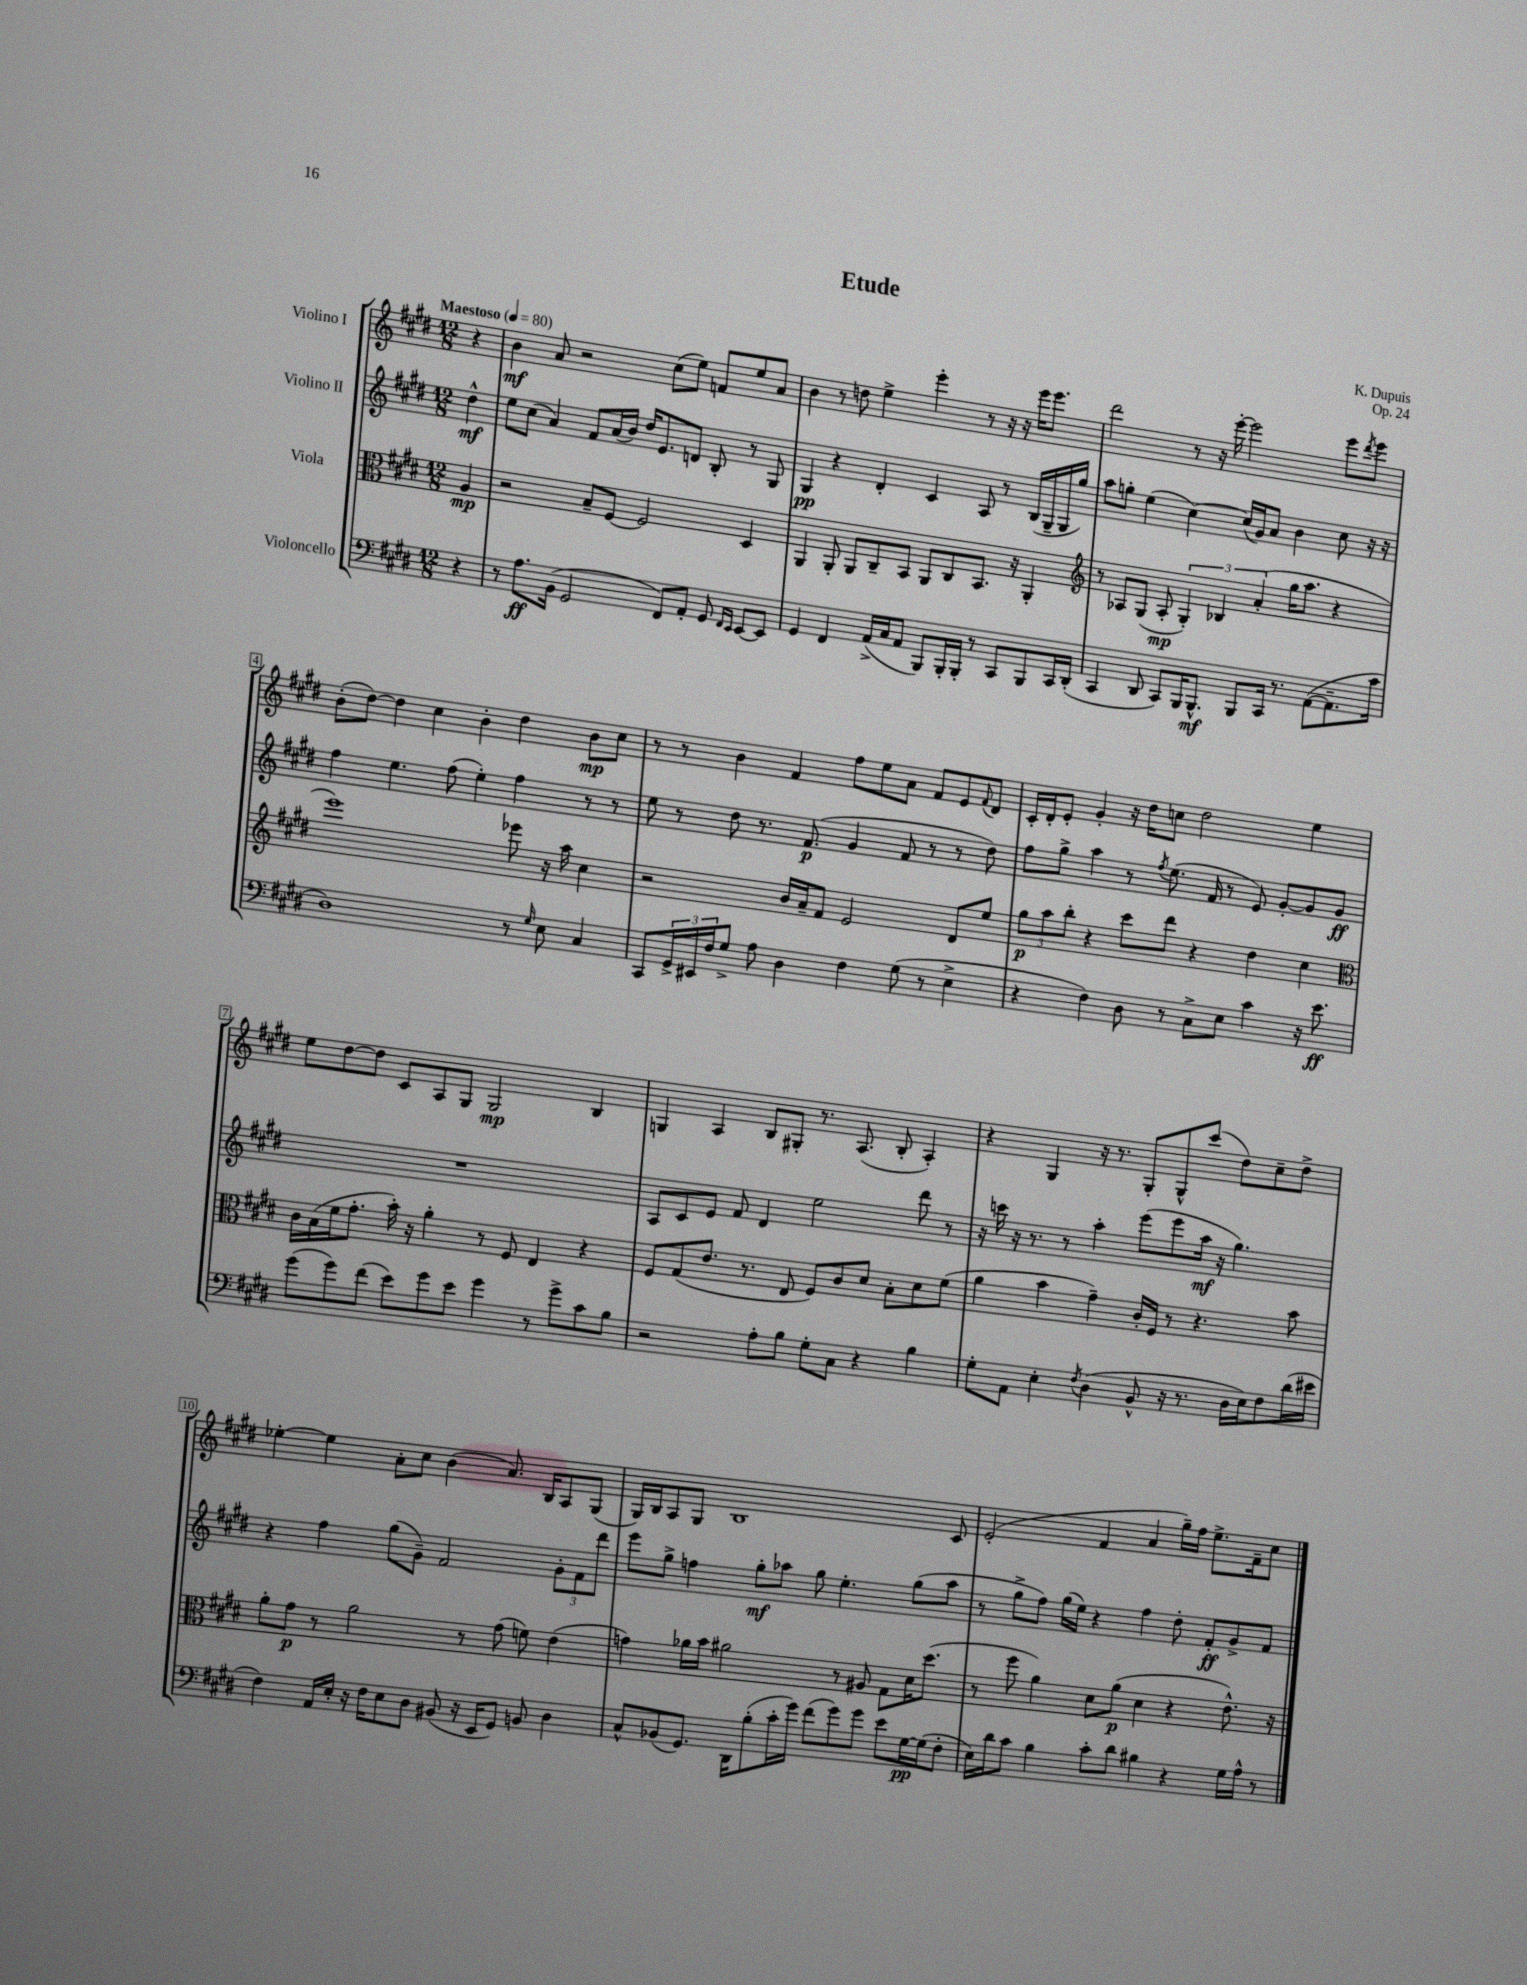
\header { title = "Etude" composer = "K. Dupuis" opus = "Op. 24" }
<<
\new StaffGroup <<
\new Staff = "s0" \with { instrumentName = "Violino I" } {
    \clef treble \key e \major \numericTimeSignature \time 12/8 \partial 4 \tempo "Maestoso" 4 = 80
    r4 |
    b'4\mf a'8 r2 cis''8( e''8) f'8 e''8 a'8 |
    b'4 r8 d''8 e''4-> e'''4-. r8 r16 r16 e'''16 e'''8. |
    dis'''2 r8 r16 e'''16~-. e'''2 e'''8 \acciaccatura { dis'''8 } e'''8 |
    b'8-.( dis''8~) dis''4 cis''4 b'4-. dis''4 b'8\mp cis''8 |
    r8 r8 b'4 fis'4 fis''8 e''8 a'8 fis'8 e'8 \appoggiatura { fis'8 } dis'8 |
    cis'16-. dis'16-. e'8-. gis'4-. r16 dis''16 c''8 dis''2 e''4 |
    e''8 dis''8~ dis''8 cis'8 a8 gis8 gis2\mp b4 |
    g4 a4 b8 gis8-. r8. a8.( b8-. a4-.) |
    r4 gis4 r16 r8. gis8-. gis8-^ cis'''8( dis''8) cis''8-- dis''8-> |
    ees''4~-. ees''4 a'8-. cis''8 b'4( a'8.) b16 a8 gis8( |
    gis16) b16 a8 gis8 b1 cis'8 |
    e'2-.( fis'4 a'4 gis''16--) fis''16 e''8.-> fis'16-- cis''8 \bar "|." |
}
\new Staff = "s1" \with { instrumentName = "Violino II" } {
    \clef treble \key e \major \numericTimeSignature \time 12/8 \partial 4
    dis''4-^\mf |
    e''8 cis''8( a'4) fis'8 a'16( b'16) dis''16 e'8. d'8 b8-. r8 gis8 |
    gis4\pp r4 dis'4-. cis'4 a8 r8 b16( gis16-- gis16 gis''16) |
    a''8 g''8-. e''4( cis''4~) cis''16( gis'16) a'8 b'4 cis''8 r16 r16 |
    fis''4 e''4. fis''8( e''4-.) fis''4 r8 r8 |
    e''8 r8 dis''8 r8. fis'8.\p( gis'4 fis'8 r8 r8 dis''8) |
    fis''8 gis''8-> a''4 r8 \acciaccatura { fis''8 } e''8.( fis'16 r8 e'8) gis'8~-. gis'8 gis'8\ff |
    R1. |
    a8 cis'8 e'8 fis'8 dis'4 e''2 dis'''8 r8 |
    r16 c'''16 r16 r8. r8 a''4-. e'''8( e'''8 a''16\mf r16 gis''4.) |
    r4 fis''4 gis''8( gis'8--) fis'2 \tuplet 3/2 { gis'8-. fis'8 dis'''8 } |
    e'''8 gis''8-> f''4 gis''8-.\mf aes''8 gis''8 e''4.-. gis''8( aes''8 |
    r8 gis''8-> fis''8) gis''16( e''16) r4 fis''4 dis''8-. fis'8-.\ff gis'8-> fis'8 \bar "|." |
}
\new Staff = "s2" \with { instrumentName = "Viola" } {
    \clef alto \key e \major \numericTimeSignature \time 12/8 \partial 4
    a4\mp |
    r2 b8-- fis8~ fis2 dis4 |
    a,4 a,8-. a,8 cis8-- b,8 a,8 cis8 b,8. r16 a,4-. |
    \clef treble r8 aes8 gis8( aes8-.\mp \tuplet 3/2 { gis4-.) bes4 a'4-.( } gis''16 a''8. r4 |
    e'''1) ees'''8 r16 a''16 cis''4 |
    r2 b'16 a'16-- fis'8 e'2 dis'8 e''8 |
    \tuplet 3/2 { gis''8\p a''8 b''8-. } r4 cis'''8 dis'''8 r4 dis''4 cis''4 |
    \clef alto cis'16 b16( fis'16 gis'8.-. b'16-.) r16 a'4-. r8 fis8 e4 r4 |
    fis8 gis8( e'8. r8. e8 fis8) cis'8 dis'8 b8-. dis'8 fis'8( |
    a'4 b'4 gis'4--) cis'16-. fis16 r8 r4. b'8 |
    a'8-. gis'8\p r8 a'2 r8 gis'8( f'8) e'4( |
    g'4) aes'16 b'16 ais'2 r8 ais8 gis8 dis'16 dis''8.( |
    r8 fis''8 a'4) dis'8 a'8\p( dis'4 r4 e'8.-^) r16 \bar "|." |
}
\new Staff = "s3" \with { instrumentName = "Violoncello" } {
    \clef bass \key e \major \numericTimeSignature \time 12/8 \partial 4
    r4 |
    r8 a8.\ff b,16( gis,2 fis,8) a,8-. gis,8 \grace { fis,16 e,16 } e,8~ e,8 |
    gis,4 fis,4 a,16->( cis16 a,8 b,,8) b,,16-. b,,16-. r8 cis,8 b,,8 cis,16 dis,16-.( |
    cis,4 dis,8 cis,8) b,,16 b,,8.-^\mf b,,8 cis,16 r8. a,8~( a,8.-- cis'16 |
    dis1) r8 \grace { gis16 } e8 cis4 |
    cis,8 \tuplet 3/2 { gis,16-> eis,16 fis16 } gis8-> a8 dis4 fis4 gis8( r8 e4-> |
    r4 fis4) dis8 r8 cis8-> e8 cis'4 r16 e'8.\ff |
    gis'8( gis'8) fis'8( e'8) gis'8 e'8 gis'4 r8 gis'8-> cis'8 b8 |
    r2 a8-. b8 gis8-. cis8 r4 b4 |
    gis8-. a,8 e4-. \acciaccatura { fis8 } dis4( b,8-^ r16 r8. dis16 e16) fis8 dis'16( eis'16 |
    fis4) a,16 e16-. r16 fis16 e8 dis8 bis,8( r16 e,16 gis,8) b,8 dis4 |
    cis8-^ bes,8( gis,8.) dis,16 b8-.( cis'16-. gis'16) fis'8( gis'8) gis'8 e'8 gis16~\pp gis16( fis8-. |
    e16) dis'16 cis'8 b4 cis'8-. dis'8 bis4 r4 gis16 a16-^ r8 \bar "|." |
}
>>
>>
\layout { \context { \Score \override BarNumber.stencil = #(make-stencil-boxer 0.1 0.3 ly:text-interface::print) } }
